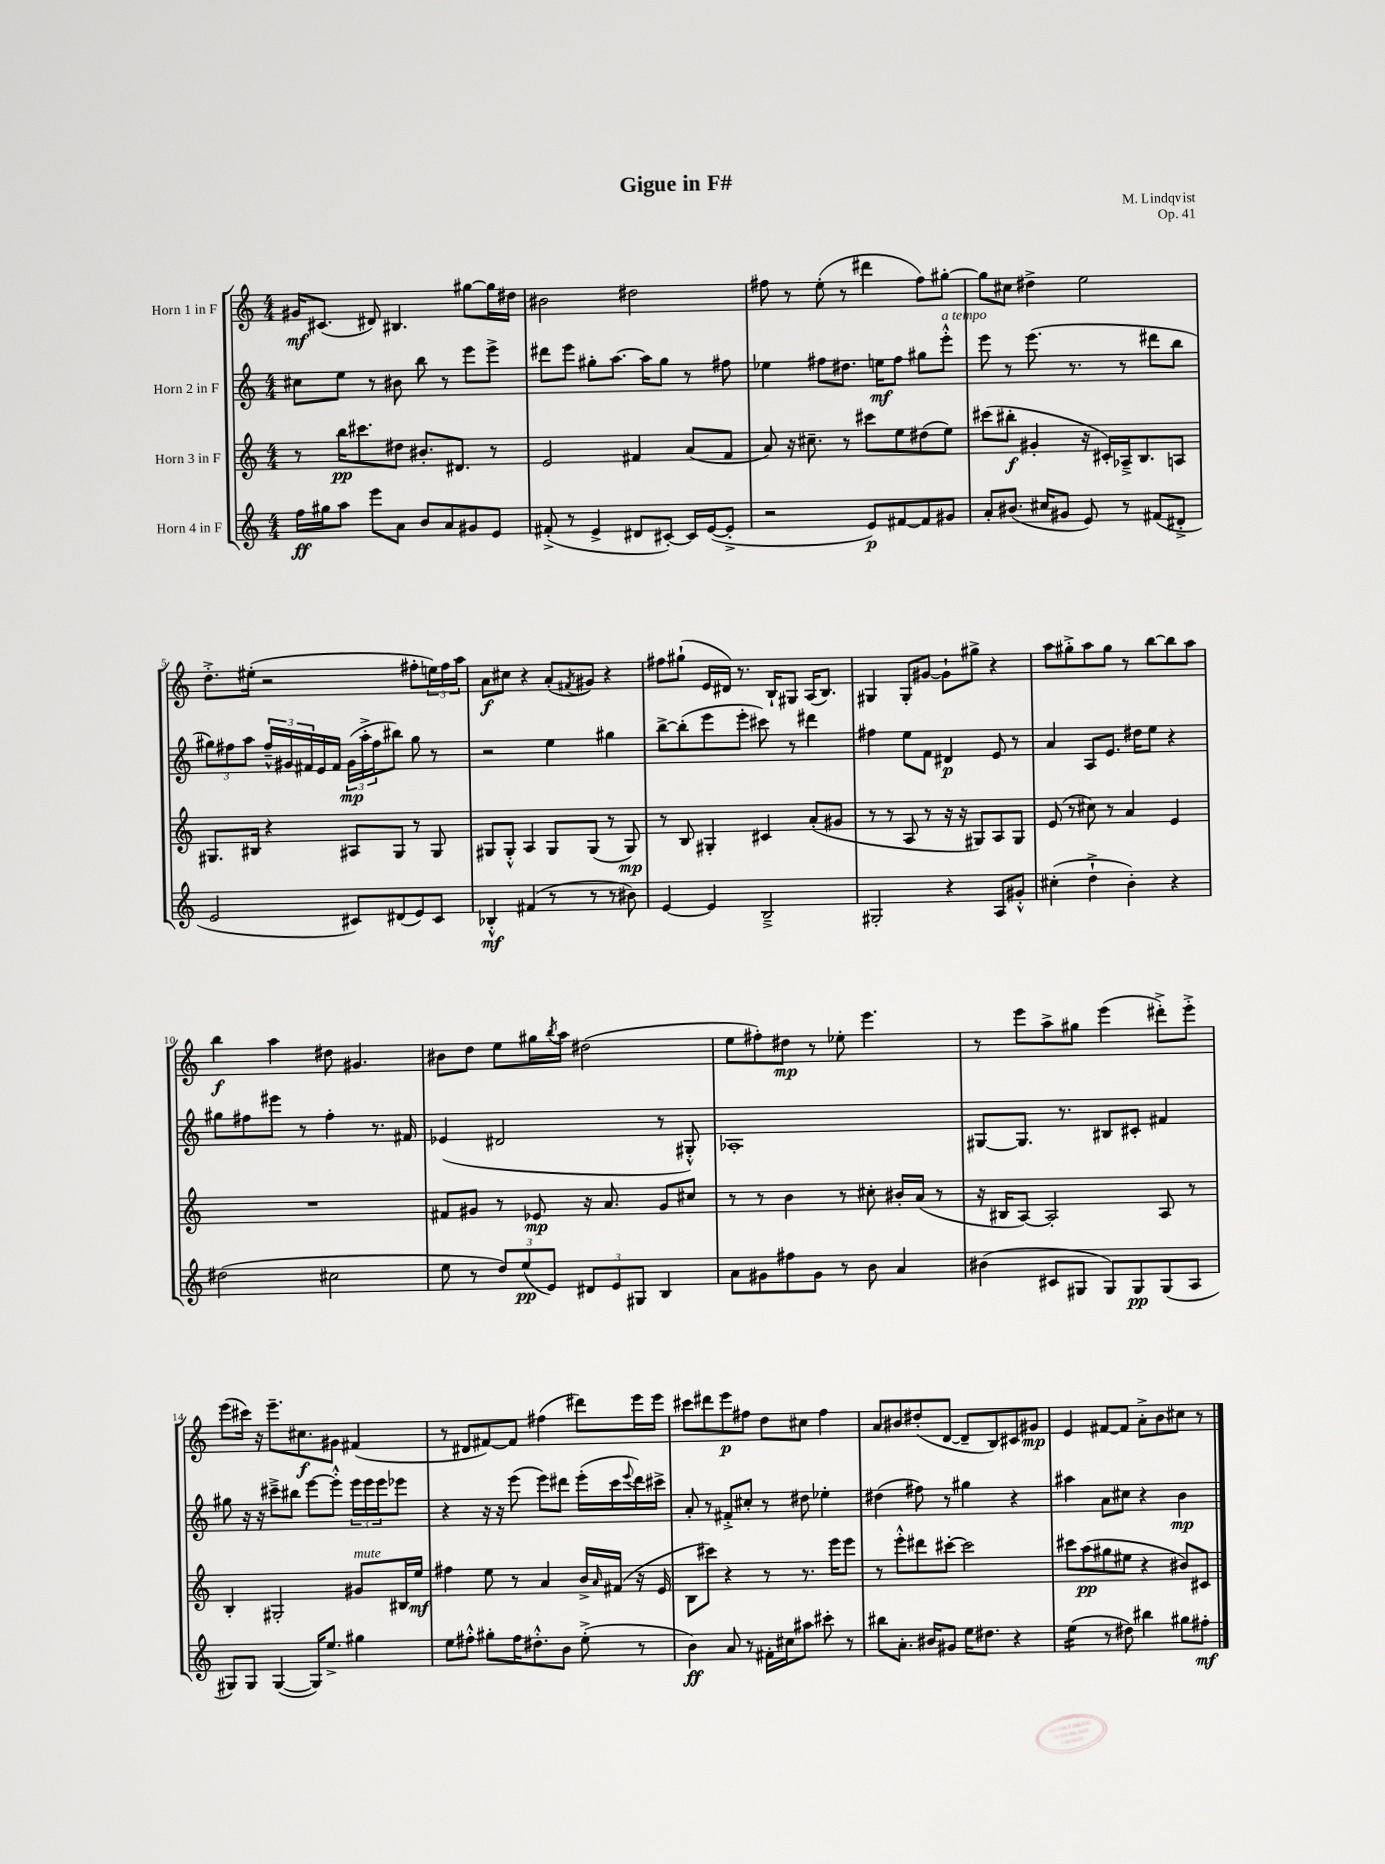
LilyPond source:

\header { title = "Gigue in F#" composer = "M. Lindqvist" opus = "Op. 41" }
<<
\new StaffGroup <<
\new Staff = "s0" \with { instrumentName = "Horn 1 in F" } {
    \clef treble \key c \major \numericTimeSignature \time 4/4
    gis'16\mf cis'8.( dis'8) bis4. gis''8~ gis''16 dis''16 |
    bis'2 dis''2 |
    fis''8 r8 e''8-.( r8 dis'''4 fis''8) gis''8~-. |
    gis''8 cis''8 dis''4-> e''2 |
    d''8.-.-> eis''16-.( r2 fis''8-. \tuplet 3/2 { e''16) fis''16 a''16 } |
    a'8\f cis''8 r4 a'8-.( \acciaccatura { fis'8 } gis'8) r4 |
    fis''8 gis''8-!( e'16 dis'16) r8. b16-! gis8 a16( b8.) |
    gis4 gis8-. gis'8~ gis'8-! gis''8-> r4 |
    a''8 gis''8-.-> a''8 gis''8 r8 b''8~ b''8 a''8 |
    b''4\f a''4 dis''8 gis'4. |
    bis'8 d''8 e''8 gis''16 \acciaccatura { b''8 } a''16 dis''2( |
    e''8 fis''8-.) dis''8\mp r8 ees''8-. e'''4. |
    r8 e'''8 a''8-> gis''8 e'''4( dis'''8-.->) e'''8-.-> |
    e'''8( cis'''16) r16 e'''8.-- cis''8.\f gis'8 fis'4( |
    r8 dis'8 fis'8~) fis'8 fis''4( dis'''8) e'''16 e'''16 |
    cis'''8 dis'''8 e'''8\p fis''8 d''8 cis''8 fis''4 |
    a'8 bis'8 dis''8-.( d'8~ d'8-- b8) cis'8 gis'8\mp |
    e'4 fis'8~ fis'8 a'8-.-> b'8 cis''8 r8 \bar "|." |
}
\new Staff = "s1" \with { instrumentName = "Horn 2 in F" } {
    \clef treble \key c \major \numericTimeSignature \time 4/4
    cis''8 e''8 r8 bis'8 b''8 r8 e'''8 e'''8-> |
    dis'''8 e'''8 gis''8-. a''8.~ a''16 gis''8 r8 fis''8 |
    ees''4 fis''8 dis''8. e''16\mf fis''8 gis''8 e'''8-.-^^\markup { \italic "a tempo" } |
    e'''8 r8 e'''8.( r8. r8 dis'''8 b''8 |
    \tuplet 3/2 { gis''8) fis''8 a''8 } \tuplet 3/2 { fis''16---^ gis'16 fis'16 } e'16 fis'16 \tuplet 3/2 { gis'16\mp( a''16-.-> fis''16 } bis''8) gis''8 r8 |
    r2 e''4 gis''4 |
    b''8~-> b''8-.( e'''8 e'''8-. cis'''8) r8 dis'''4 |
    fis''4 e''8 f'8 dis'4\p e'8 r8 |
    a'4 a8 e'8. dis''16 e''8 r4 |
    gis''8 fis''8 eis'''8 r8 fis''4-. r8. fis'16 |
    ees'4( dis'2 r8 gis8-.-^) |
    aes1-. |
    gis8~ gis8. r8. bis8 cis'8-. fis'4 |
    gis''8 r16 r16 cis'''8---> bis''8 e'''8~ e'''8-.-^ \tuplet 3/2 { e'''16 e'''16 e'''16 } ees'''8 |
    r4 r16 r16 e'''8( e'''8) dis'''8 e'''16-.( c'''16 \appoggiatura { e'''8 } dis'''16) cis'''16-> |
    a'8-. r8 fis'8-.-> cis''8-. r8 dis''8 ees''4-. |
    dis''4( fis''8) r8 gis''4 r4 |
    ais''4 a'8 cis''8 r4 b'4\mp \bar "|." |
}
\new Staff = "s2" \with { instrumentName = "Horn 3 in F" } {
    \clef treble \key c \major \numericTimeSignature \time 4/4
    r8 b''16\pp cis'''8. dis''8 bis'8.-. dis'8. r8 |
    e'2 fis'4 a'8( fis'8 |
    a'8) r16 cis''8.-- r8 cis'''8 e''8 dis''8( e''8) |
    cis'''8( bis''8-.\f gis'4-. r16 cis'16-.) aes16---> b8. a8 |
    gis8. bis16 r4 ais8 gis8 r8 gis8 |
    gis8 gis8-.-^ a4 gis8 gis8( r8 gis8\mp) |
    r8 b8 gis4-. cis'4 a'8-.( gis'8 |
    r8 r8 a8 r8 r16 r16 gis8) a8 gis8 |
    e'8( r8 cis''8) r8 a'4 e'4 |
    R1 |
    fis'8 gis'8 r8 ees'8\mp r16 a'8. gis'8 cis''8 |
    r8 r8 b'4 r8 cis''8-. bis'16-. a'16( r8 |
    r16 bis16 a8~) a2-. a8 r8 |
    b4-. gis2-. gis'8^\markup { \italic "mute" } bis16 e''16\mf |
    fis''4 e''8 r8 a'4 b'16-> \grace { a'16 } fis'16( r16 e'16 |
    b8 cis'''8) r4 r8 r8. e'''16 e'''8 |
    r8 e'''8-.-^ dis'''8 cis'''8~-. cis'''2 |
    cis'''8 a''8\pp( gis''8 eis''8 r4 bis'8) cis'8 \bar "|." |
}
\new Staff = "s3" \with { instrumentName = "Horn 4 in F" } {
    \clef treble \key c \major \numericTimeSignature \time 4/4
    f''16\ff gis''16 a''8 e'''8 a'8 b'8 a'8 gis'8 e'8 |
    fis'8-.->( r8 e'4-> dis'8 cis'8~-.) cis'16 e'16~( e'8-.-> |
    r2 e'8\p) fis'8~ fis'8 gis'8 |
    a'8-. bis'8.( cis''16 gis'8 e'8) r8 fis'8( dis'8-.-> |
    e'2 cis'8) dis'8( e'8) cis'8 |
    bes4-.-^\mf fis'4( r8 r8 r8 bis'8) |
    e'4~ e'4 b2---> |
    gis2-. r4 a8 gis'8-.-^ |
    cis''4-.( d''4-!-> b'4-.) r4 |
    dis''2( cis''2 |
    e''8 r8 \tuplet 3/2 { d''8) e''8\pp( e'8) } \tuplet 3/2 { dis'8 e'8 gis8 } b4 |
    a'8 gis'8 fis''8 gis'8 r8 b'8 a'4 |
    bis'4( cis'8 gis8 gis8) gis8\pp gis8( a8 |
    gis8) gis8 gis4~( gis16) e''8.-> gis''4 |
    e''8 fis''8-.-^ gis''8-. fis''16 dis''8.-.-^ b'8 e''8-.->( r8 |
    b'4\ff) a'8 r8 fis'16-. cis''16 ais''8 cis'''8-. r8 |
    bis''8 a'8.-. bis'16 gis'8 e''16 dis''8. r4 |
    e''4:16( r8 dis''8) bis''4 gis''8 fis''8-.\mf \bar "|." |
}
>>
>>
